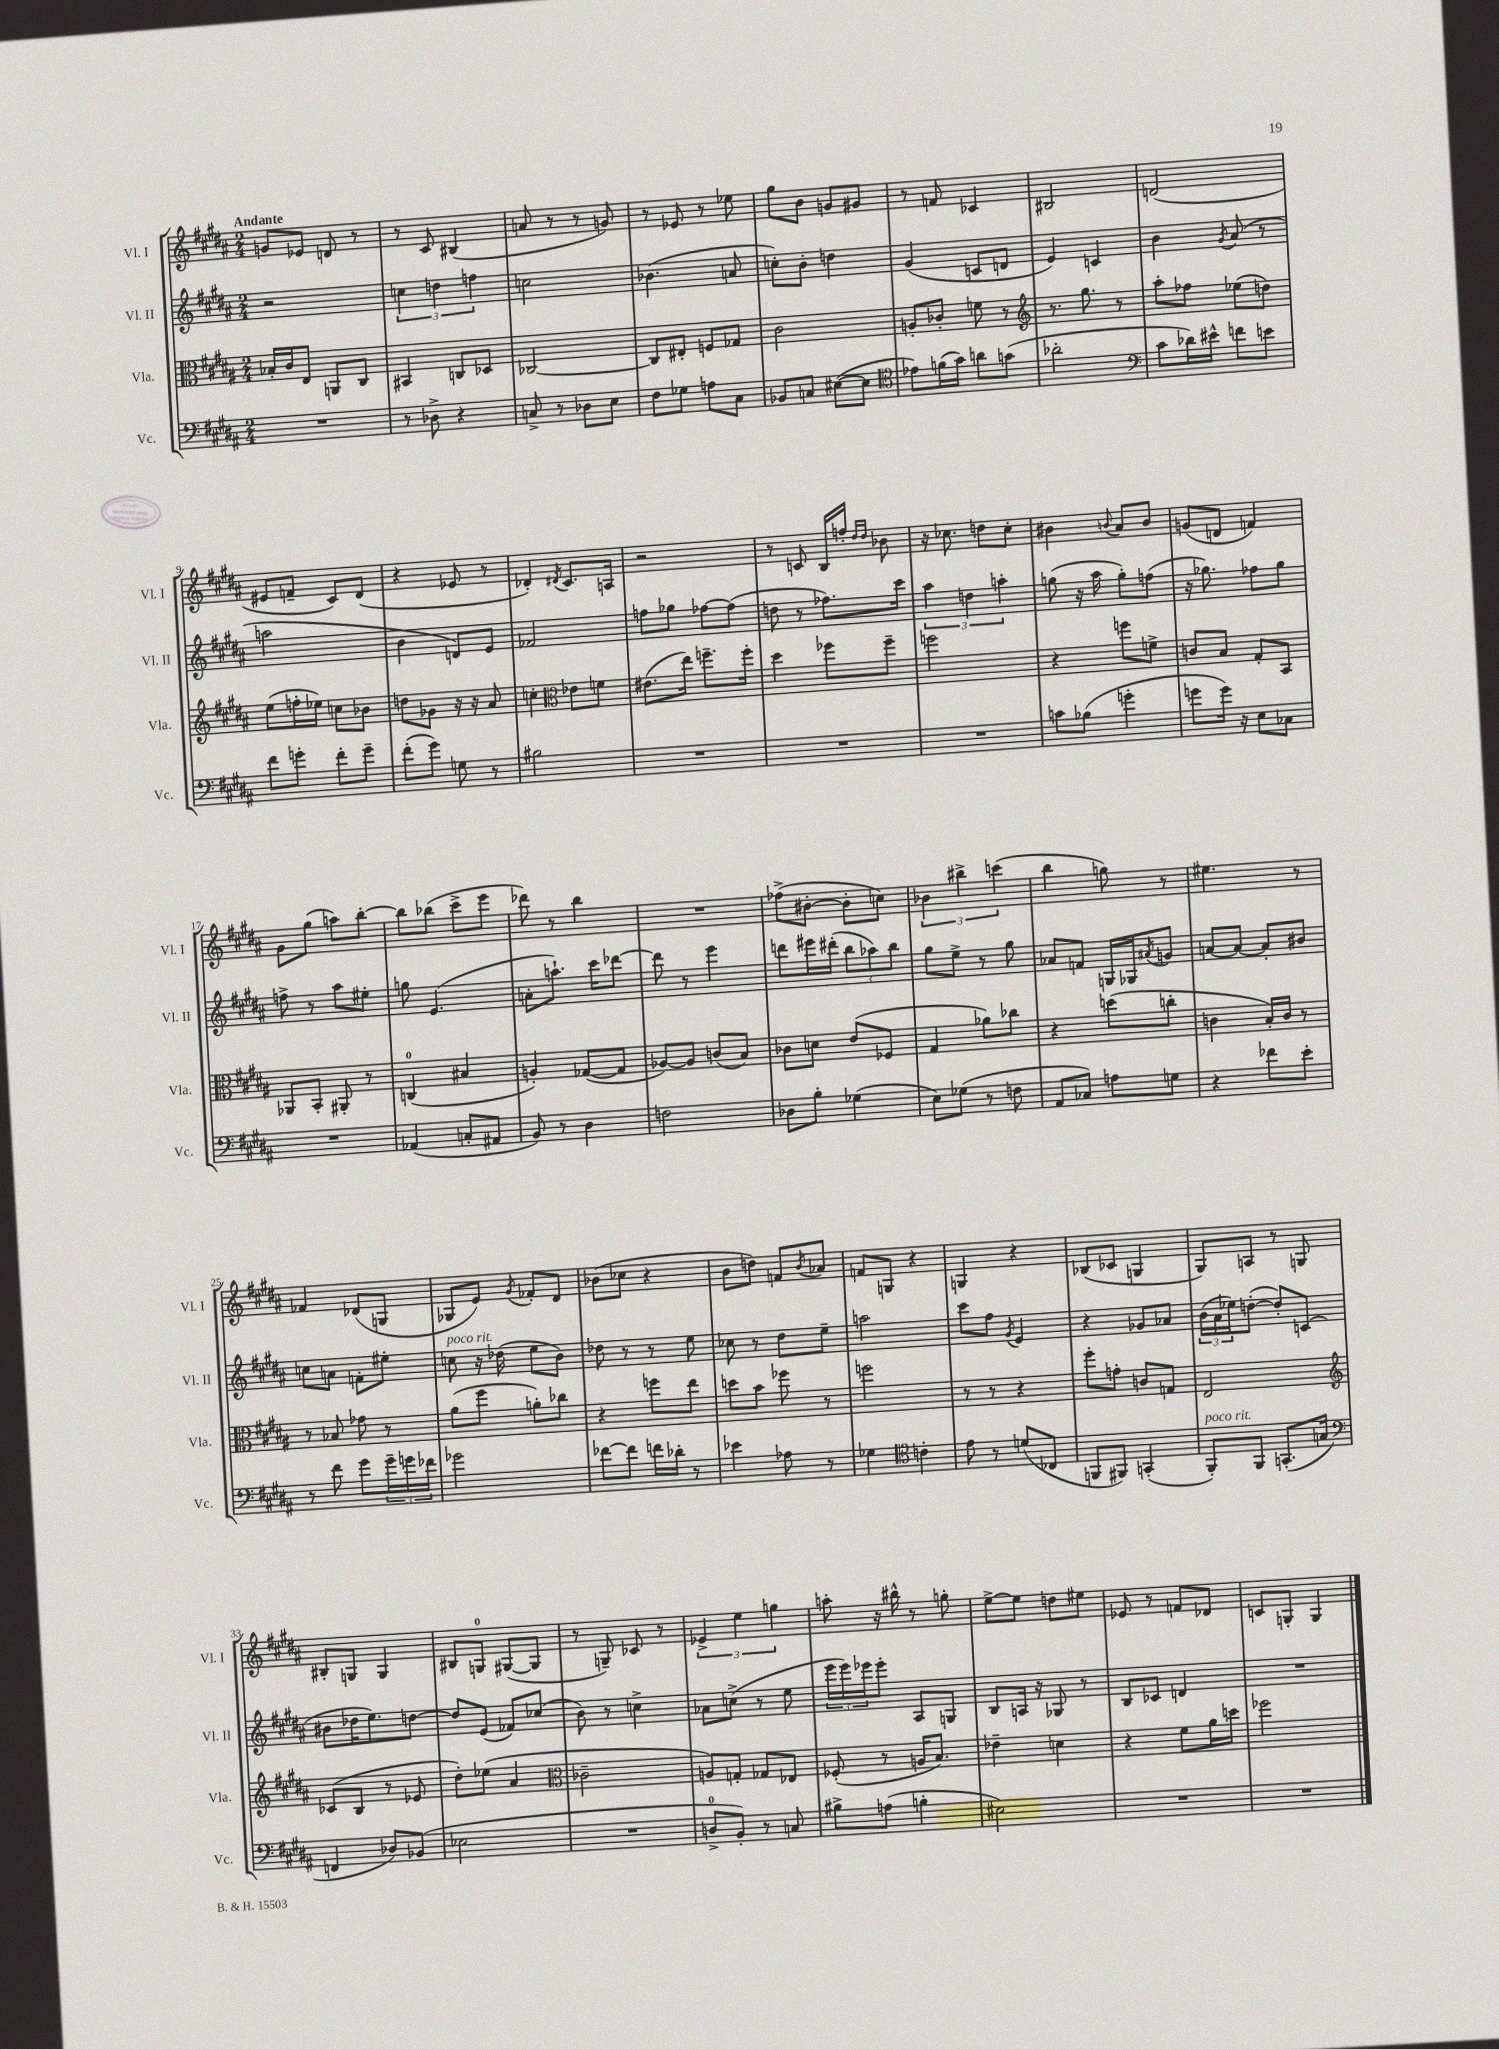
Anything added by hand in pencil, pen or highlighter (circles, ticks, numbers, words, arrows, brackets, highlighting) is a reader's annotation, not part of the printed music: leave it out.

**kern	**kern	**kern	**kern
*part4	*part3	*part2	*part1
*staff4	*staff3	*staff2	*staff1
*I"Vc.	*I"Vla.	*I"Vl. II	*I"Vl. I
*I'Vc.	*I'Vla.	*I'Vl. II	*I'Vl. I
*clefF4	*clefC3	*clefG2	*clefG2
*k[f#c#g#d#a#]	*k[f#c#g#d#a#]	*k[f#c#g#d#a#]	*k[f#c#g#d#a#]
*M2/4	*M2/4	*M2/4	*M2/4
=1	=1	=1	=1
!	!	!	!LO:TX:a:B:t=Andante
2r	16B-X'/LL	2r	8gn/L
.	16c#/J	.	.
.	8E/J	.	8e-X/J
.	8AAn/L	.	8dn/
.	8C#/J	.	8r
=2	=2	=2	=2
8r	4BB#X/	6ccn\	8r
8D-X^\	.	.	8c#/
.	.	6ddn\	.
4r	8Cn/L	.	(4B#X/
.	.	6ffn\	.
.	8D-X/J	.	.
=3	=3	=3	=3
8Cn^/	[2C-X/	2ccn\	8an/
8r	.	.	8r
8D-X\L	.	.	8r
8E\J	.	.	8gn/)
=4	=4	=4	=4
8F#\L	8C-/L]	(4.b-X\	8r
8G-X\J	8E#X'/J	.	8e-X/
8An\L	8Fn/L	.	8r
8C#\J	8G-X/J	8an/	8ee-X\
=5	=5	=5	=5
8BB-X/L	2c#\	8ccn'\L)	8gg#\L
8Cn/J	.	8b'\J	8b\J
([8E#X\L	.	4ddn\	8gn/L
8E#\J]	.	.	8g#X/J
=6	=6	=6	=6
*clefC4	*	*	*
8e-X\L)	8An'/L	(4g#/	8r
(16fn\L	8c-X'/J	.	8fn/
16g#\JJ)	.	.	.
8an\L	8fn\	8cn/L	4c-X/
(8gn\J	8r	8dn/J	.
=7	=7	=7	=7
*	*clefG2	*	*
2a-X'\	8.r	4e/)	2B#X/
.	8.gg#\	.	.
.	.	4cn/	.
.	8r	.	.
=8	=8	=8	=8
*clefF4	*	*	*
8c#\L	8aa#'\L	4b\	(2dn/
16d-X\L)	8ff-X\J	.	.
16e#X^^\JJ	.	.	.
.	.	8qg#/	.
8fn\L	(8ee-X\L	(8a#/	.
8en\J	8ddn\J)	8r	.
!!LO:LB:g=z
=9	=9	=9	=9
8f#\L	(8ee\L	2aan\	8e#X/L
8gn'\J	16ffn'\L	.	8fn~/J
.	16ee-X\JJ)	.	.
8f#'\L	8ccn\L	.	8c#/L)
8g~\J	8b-X\J	.	(8d#/J
=10	=10	=10	=10
(8f#'\L	8ddn\L	4b\	4r
8g#\J)	8g-X\J	.	.
8Gn\	16r	8dn/L)	8e-X/
.	16r	.	.
8r	8a#/	8e/J	8r
=11	=11	=11	=11
2B#X\	4ccn'\	2f-X/	4d-X'/)
*	*clefC3	*	*
.	.	.	8qd#X/
.	8e-X\L	.	8.c#/L
.	8fn\J	.	.
.	.	.	16An/Jk
=12	=12	=12	=12
2r	(8.e#X\L	8ffn\L	2r
.	.	8gg-X\J	.
.	16ee\Jk)	.	.
.	8.ffn~\L	[8ff-X\L	.
.	.	(8ff-\J]	.
.	16ff'\Jk	.	.
=13	=13	=13	=13
2r	4dd#\	8ddn\	8r
.	.	8r	8cn/
.	8ff-X\L	8.ff-X\L)	16B/LL
.	.	.	16ffn'/JJ
.	.	.	16qqdd#/LL
.	.	.	16qqdd#/JJ
.	8ff-~\J	.	8b-X\
.	.	16ccc#\Jk	.
=14	=14	=14	=14
2r	2ffn\	6aa#\	16r
.	.	.	8.cc-X\
.	.	6ddn\	.
.	.	.	8ddn\L
.	.	6aan'\	.
.	.	.	8cc-'\J
=15	=15	=15	=15
8cn\L	4r	(8ggn\	4b#X\
(8B-X\J	.	16r	.
.	.	16aa#\	.
.	.	.	8qqbn/
4gn'\	8ffn\L	8gg'\L)	8a#/L
.	8fn^\J	(8ffn\J	8b/J
=16	=16	=16	=16
8gn\L	8cn/L	16r	(8gn/L
.	.	8.gg-X\)	.
16g\Jk)	8B/J	.	8dn/J
16r	.	.	.
8E\L	8G#'/L	8ff-X\L	4fn/)
8C-X\J	8BB/J	8gg-\J	.
!!LO:LB:g=z
=17	=17	=17	=17
2r	8AA-X/L	8ffn^\	8g#\L
.	8BB'/J	8r	(8gg#\J
.	8AA#X'/	8aa#\L	8aan\L)
.	8r	8ee#X'\J	[8bb'\J
=18	=18	=18	=18
(4AA-X/	(4Cn/	8ggn\	8bb\L]
.	.	(4.e/	(8bb-X\J
8Cn'/L	4B#X/	.	8ccc#^\L
8AA#X/J	.	.	8eee\J
=19	=19	=19	=19
8BB/)	4An'/)	8an'\L	8ddd-X\)
8r	.	8.aan`\J)	8r
4D#\	([8G-X/L	.	4bb\
.	.	16ccc#\KL	.
.	8G-/J]	[8ddd-X\J	.
=20	=20	=20	=20
2Fn\	[8A-X/L)	8ddd-\]	2r
.	8A-/J]	8r	.
.	(8cn/L	4eee\	.
.	8B/J)	.	.
=21	=21	=21	=21
8D-X\L	8c-X\L	8dddn\L	(8ff-X^\L
8B'\J	8dn\J	16eee#X\L	[8b#X'\J
.	.	(16ddd#X'\JJ	.
(4G-X\	(8e/L	12bb\L	8b#'\L]
.	.	12aa-X\)	.
.	8F-X/J	.	8ccn\J)
.	.	12bb\J	.
=22	=22	=22	=22
8E\L)	4G#/	8gg#\L	6b-X\
(8G-X\J	.	8ee^\J	.
.	.	.	6bb#X^\
8r	8a-X\L)	8r	.
.	.	.	(6cccn\
8Fn\	8cc-X\J	8gg#\	.
=23	=23	=23	=23
8AA#/L	4r	8a-X/L	4bb\
8C-X/J)	.	8fn/J	.
8An\L	(8ddn\L	16Gn/LL	8ggn\)
.	.	16G-X/J	.
.	.	8qa#X/	.
8Gn\J	8ccn'\J	8gn/J	8r
=24	=24	=24	=24
4r	4cn\	[8an/L	4.ee#X\
.	.	8a/J_	.
8f-X\L	16B'/LL)	8a'/L]	.
.	16c/JJ	.	.
8e'\J	8r	8b#X/J	8r
!!LO:LB:g=z
=25	=25	=25	=25
8r	8r	8ccn\L	4f-X/
8f#\	8B-X/	8an\J	.
8g#\L	8g-X\	8fn'\L	(8d-X/L
24g#~\L	8r	8ee#X'\J	8Gn/J
24gn\	.	.	.
24f-X\JJ	.	.	.
=26	=26	=26	=26
!	!	!LO:TX:a:i:t=poco rit.	!
2g-X\	(8a#\L	8ccn\	8G-X/L
.	8ff#\J	16r	8e/J)
.	.	(16dd-X\	.
.	.	.	8qg#/
.	8an'\L)	8ee\L	8f-X'/L
.	8cc-X\J	8b\J)	8d#/J
=27	=27	=27	=27
[8f-X\L	4r	8dd-X\	(8b-X\L
8f-\J]	.	8r	8cc-X\J
16fn\LL	8ffn\L	8r	4r
16d-X'\JJ	.	.	.
8r	8ee\J	8ee\	.
=28	=28	=28	=28
4e-X\	8ddn\L	8cc-X\	8b\L
.	8b\J	8r	8ddn\J)
8A-X\	8ff-X\	8dd#\L	8fn/L
.	.	.	8qb/
8r	8r	8ee~\J	8a-X/J
=29	=29	=29	=29
4G-X\	2ffn\	2aan\	8fn/L
.	.	.	8Gn/J
*clefC4	*	*	*
4cn'\	.	.	4r
=30	=30	=30	=30
8e\	8r	8ccc#\L	4Gn/
8r	8r	8ff#\J	.
.	.	8qg#/	.
(8dn/L	4r	4e/	4r
8C-X/J	.	.	.
=31	=31	=31	=31
8FFn/L	8ff#'\L	4r	(8B-X/L
8FF#X/J)	8gn'\J	.	8c-X/J
(4GGn'/	8cn/L	8g-X/L	4Gn/
.	8Gn/J	8a-X/J	.
=32	=32	=32	=32
!LO:TX:a:i:t=poco rit.	!	!	!
8FF#'/L)	2E/	(24b\LL	8G#/L)
.	.	24a#\	.
.	.	24ee-X\J)	.
8FF#/J	.	([8ddn'\J	8An/J
(8.GGn'/L	.	8dd'/L])	8r
.	.	(8cn/J	8Gn/
16Gn/Jk	.	.	.
!!LO:LB:g=z
=33	=33	=33	=33
*clefF4	*clefG2	*	*
4FFn/	(8c-X/L	8b#X\L	8B#X'/L
.	8B/J	16dd-X\K	8Gn/J
.	.	8.ee\)	.
8D-X/L)	8r	.	4G/
(8BB-X/J	8e-X/	[8ddn\J	.
=34	=34	=34	=34
2E-X\	8dd#'\L)	8dd/L]	8B#X/L
.	(8ee-X\J	(8e/J	8Gn/J
.	4a#/	8f-X/L)	([8G#X/L
.	.	(8cc-X/J	8G#/J]
=35	=35	=35	=35
*	*clefC3	*	*
2r	2c-X~\	8b\)	8r
.	.	8r	8Gn~/)
.	.	4ccn^\	8c-X/
.	.	.	8r
=36	=36	=36	=36
8Dn^/L	8An/L)	8a-X\L	6e-X^/
8BB'/J)	8Gn'/J	(8ccn^\J	.
.	.	.	6ee\
8r	8G-X/L	8r	.
.	.	.	6ggn\
8Cn/	8E-X/J	8ee\	.
=37	=37	=37	=37
8B#X^\L	(8F-X'/	24eee\LL	8aan'\
.	.	24eee\)	.
.	.	24eee-X\J	.
(8An\J	8r	8eee-'\J	16r
.	.	.	16bb#X^^\
4Bn'\	16An/KL	8A#/L	8r
.	8.B/J)	.	.
.	.	8Gn/J	8ggn'\
=38	=38	=38	=38
2E#X\)	4e-X~\	8B/L	[8ee^\L
.	.	16An/Jk	8ee\J]
.	.	16r	.
.	4dn\	8G-X/	8ddn\L
.	.	8r	8ee#X\J
=39	=39	=39	=39
2r	4r	8B/L	8e-X/
.	.	8c-X/J	8r
.	8f#\L	4dn/	8fn/L
.	16a#\L	.	8d-X/J
.	16ddn\JJ	.	.
=40	=40	=40	=40
2r	2ff-X\	2r	8cn/L
.	.	.	8Gn'/J
.	.	.	4G/
==	==	==	==
*-	*-	*-	*-
